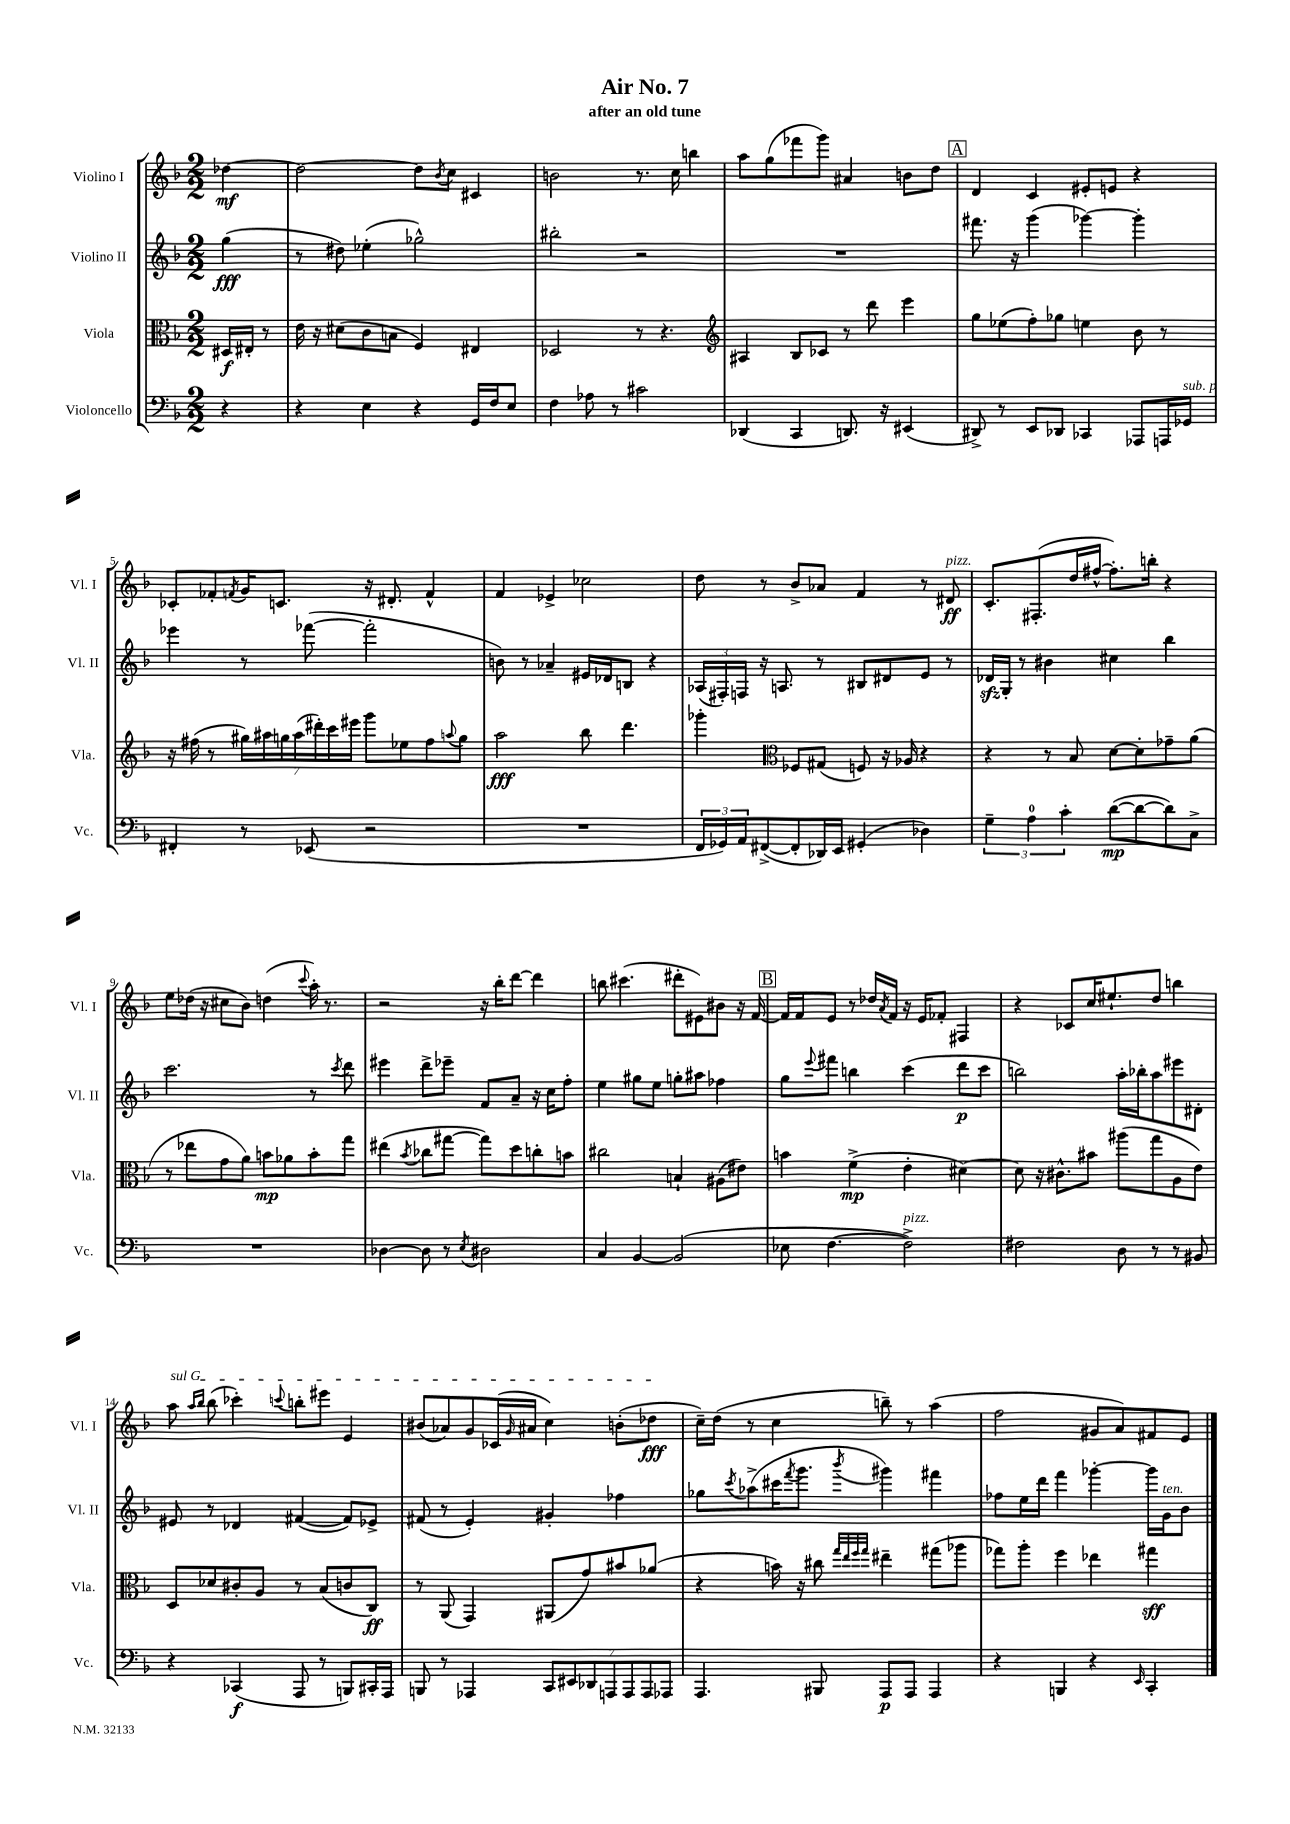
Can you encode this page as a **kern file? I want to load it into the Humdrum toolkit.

**kern	**dynam	**kern	**dynam	**kern	**dynam	**kern	**dynam
*part4	*part4	*part3	*part3	*part2	*part2	*part1	*part1
*staff4	*staff4	*staff3	*staff3	*staff2	*staff2	*staff1	*staff1
*I"Violoncello	*	*I"Viola	*	*I"Violino II	*	*I"Violino I	*
*I'Vc.	*	*I'Vla.	*	*I'Vl. II	*	*I'Vl. I	*
*clefF4	*	*clefC3	*	*clefG2	*	*clefG2	*
*k[b-]	*	*k[b-]	*	*k[b-]	*	*k[b-]	*
*M2/2	*	*M2/2	*	*M2/2	*	*M2/2	*
=	=	=	=	=	=	=	=
4r	.	16D#X/LL	f	(4gg\	fff	[4dd-X\	mf
.	.	16E#X'/JJ	.	.	.	.	.
.	.	8r	.	.	.	.	.
=1	=1	=1	=1	=1	=1	=1	=1
4r	.	16e\	.	8r	.	2dd-\_	.
.	.	16r	.	.	.	.	.
.	.	(8d#X\L	.	8dd#X\)	.	.	.
4E\	.	8c\	.	(4ee-X'\	.	.	.
.	.	8Bn\J	.	.	.	.	.
4r	.	4F/)	.	2gg-X^^\)	.	8dd-\L]	.
.	.	.	.	.	.	8qb-/	.
.	.	.	.	.	.	8cc\J	.
16GG/LL	.	4E#X/	.	.	.	4c#X/	.
16F/J	.	.	.	.	.	.	.
8E/J	.	.	.	.	.	.	.
=2	=2	=2	=2	=2	=2	=2	=2
4F\	.	2D-X/	.	2bb#X'\	.	2bn\	.
8A-X\	.	.	.	.	.	.	.
8r	.	.	.	.	.	.	.
2c#X\	.	8r	.	2r	.	8.r	.
.	.	4.r	.	.	.	.	.
.	.	.	.	.	.	16cc\	.
.	.	.	.	.	.	4bbn\	.
=3	=3	=3	=3	=3	=3	=3	=3
*	*	*clefG2	*	*	*	*	*
(4DD-X/	.	4A#X/	.	1r	.	8aa\L	.
.	.	.	.	.	.	(8gg\	.
4CC/	.	8B-/L	.	.	.	8fff-X\	.
.	.	8c-X/J	.	.	.	8ggg\J)	.
8.DDn/)	.	8r	.	.	.	4a#X/	.
.	.	8ddd\	.	.	.	.	.
16r	.	.	.	.	.	.	.
(4EE#X/	.	4eee\	.	.	.	8bn\L	.
.	.	.	.	.	.	8dd\J	.
!!LO:REH:place=s1:t=A
=4	=4	=4	=4	=4	=4	=4	=4
8DD#X^/)	.	8gg\L	.	8.fff#X\	.	4d/	.
8r	.	(8ee-X\	.	.	.	.	.
.	.	.	.	16r	.	.	.
8EE/L	.	8ff'\)	.	(4ggg\	.	4c/	.
8DD-X/J	.	8gg-X\J	.	.	.	.	.
4CC-X/	.	4een\	.	[4ggg-X\)	.	8e#X'/L	.
.	.	.	.	.	.	8en/J	.
8AAA-X/L	.	8b-\	.	4ggg-'\]	.	4r	.
16AAAn/L	.	8r	.	.	.	.	.
!LO:TX:a:i:t=sub. p	!	!	!	!	!	!	!
16GG-X/JJ	.	.	.	.	.	.	.
!!LO:LB:g=z
=5	=5	=5	=5	=5	=5	=5	=5
4FF#X'/	.	16r	.	4eee-X\	.	8c-X'/L	.
.	.	(16ff#X\	.	.	.	.	.
.	.	8r	.	.	.	8f-X'/	.
.	.	.	.	.	.	8qfn/	.
8r	.	28gg#X\LL)	.	8r	.	16g/K	.
.	.	28aa#X\	.	.	.	.	.
.	.	.	.	.	.	8.cn/J	.
.	.	28ggn\	.	.	.	.	.
.	.	(28aa#\	.	.	.	.	.
(8EE-X/	.	.	.	([8fff-X\	.	.	.
.	.	28ddd#X'\)	.	.	.	.	.
.	.	28ccc\	.	.	.	.	.
.	.	28eee#X\JJ	.	.	.	.	.
2r	.	8ggg\L	.	2fff-'\]	.	16r	.
.	.	.	.	.	.	8.d#X'/	.
.	.	8ee-X\	.	.	.	.	.
.	.	8ff#\	.	.	.	4f^^/	.
.	.	8qqaan/	.	.	.	.	.
.	.	8gg\J	.	.	.	.	.
=6	=6	=6	=6	=6	=6	=6	=6
1r	.	2aa\	fff	8bn\)	.	4f/	.
.	.	.	.	8r	.	.	.
.	.	.	.	4a-X~/	.	4e-X^/	.
.	.	8bb-\	.	16e#X/LL	.	2cc-X\	.
.	.	.	.	16d-X/J	.	.	.
.	.	4.ddd\	.	8Bn/J	.	.	.
.	.	.	.	4r	.	.	.
=7	=7	=7	=7	=7	=7	=7	=7
24FF/LL	.	4ggg-X'\	.	(24A-X/LL	.	8dd\	.
24GG-X/)	.	.	.	24F#X'/)	.	.	.
24AA/J	.	.	.	24Fn/JJ	.	.	.
([8FF#X^/	.	.	.	16r	.	8r	.
.	.	.	.	8.An/	.	.	.
*	*	*clefC3	*	*	*	*	*
8FF#'/]	.	8F-X/L	.	.	.	8b-^/L	.
16DD-X/L)	.	(8G#X/J	.	8r	.	8a-X/J	.
16EE/JJ	.	.	.	.	.	.	.
(4GG#X'/	.	8Fn/)	.	8B#X/L	.	4f/	.
.	.	16r	.	8d#X/	.	.	.
.	.	16A-X/	.	.	.	.	.
4D-X\)	.	4r	.	8e/J	.	8r	.
!	!	!	!	!	!	!LO:TX:a:i:t=pizz.	!
.	.	.	.	8r	.	8d#X/	ff
=8	=8	=8	=8	=8	=8	=8	=8
6G~\	.	4r	.	16d-Xzz/LL	.	8.c'/L	.
.	.	.	.	16G'/JJ	.	.	.
.	.	.	.	8r	.	.	.
6A\	.	.	.	.	.	.	.
.	.	.	.	.	.	(8.F#X'/	.
.	.	8r	.	4b#X\	.	.	.
6c'\	.	.	.	.	.	.	.
.	.	8B-/	.	.	.	16dd/L	.
.	.	.	.	.	.	[16ff#X^^/JJ	.
([8d\L	mp	[8d\L	.	4cc#X\	.	8.ff#'\L])	.
8d\_	.	8d'\]	.	.	.	.	.
.	.	.	.	.	.	16bbn'\Jk	.
8d\])	.	8g-X~\	.	4bb-\	.	4r	.
8C^\J	.	(8a\J	.	.	.	.	.
!!LO:LB:g=z
=9	=9	=9	=9	=9	=9	=9	=9
1r	.	8r	.	2.ccc\	.	8ee\L	.
.	.	8ee-X\L	.	.	.	(16dd-X\Jk	.
.	.	.	.	.	.	16r	.
.	.	8g\	.	.	.	8cc#X\L	.
.	.	8a\J)	.	.	.	8b-\J)	.
.	.	8bn\L	mp	.	.	(4ddn\	.
.	.	8a-X\	.	.	.	.	.
.	.	.	.	.	.	8qqccc/	.
.	.	8b'\	.	8r	.	16aa'\)	.
.	.	.	.	.	.	8.r	.
.	.	.	.	8qccc/	.	.	.
.	.	8gg\J	.	8ddd\	.	.	.
=10	=10	=10	=10	=10	=10	=10	=10
[4D-X\	.	(4ee#X\	.	4eee#X\	.	2r	.
.	.	8qb-/	.	.	.	.	.
8D-\]	.	8cc-X\L	.	8ddd^\L	.	.	.
8r	.	[8gg#X\J	.	8eee-X~\J	.	.	.
8qE/	.	.	.	.	.	.	.
2D#X\	.	8gg#\L])	.	8f/L	.	16r	.
.	.	.	.	.	.	16bb-'\KL	.
.	.	8dd\	.	8a~/J	.	[8ddd\J	.
.	.	8ccn'\	.	16r	.	4ddd\]	.
.	.	.	.	16cc\KL	.	.	.
.	.	8bn\J	.	8ff'\J	.	.	.
=11	=11	=11	=11	=11	=11	=11	=11
4C/	.	2cc#X\	.	4ee\	.	8bbn\	.
.	.	.	.	.	.	(4.ccc#X\	.
[4BB-/	.	.	.	8gg#X\L	.	.	.
.	.	.	.	8ee\J	.	.	.
(2BB-/]	.	4Bn`/	.	8ggn'\L	.	8ddd#X'\L	.
.	.	.	.	8aa#X\J	.	8e#X\)	.
.	.	(8A#X\L	.	4ff-X\	.	8b#X\J	.
.	.	8e#X\J)	.	.	.	16r	.
.	.	.	.	.	.	[16f/	.
!!LO:REH:place=s1:t=B
=12	=12	=12	=12	=12	=12	=12	=12
8E-X\	.	4bn\	.	8gg\L	.	16f/LL]	.
.	.	.	.	.	.	16f/J	.
.	.	.	.	8qqeee/	.	.	.
[4.F\	.	.	.	8fff#X\J	.	8e/J	.
.	.	(4f^\	mp	4bbn\	.	8r	.
.	.	.	.	.	.	16dd-X/LL	.
.	.	.	.	.	.	8qa/	.
.	.	.	.	.	.	16f/JJ	.
!LO:TX:a:i:t=pizz.	!	!	!	!	!	!	!
2F^\])	.	4e'\	.	(4ccc\	.	16r	.
.	.	.	.	.	.	16e/KL	.
.	.	.	.	.	.	8f-X'/J	.
.	.	[4d#X\)	.	8ddd\L	p	4F#X/	.
.	.	.	.	8ccc\J	.	.	.
=13	=13	=13	=13	=13	=13	=13	=13
2F#X\	.	8d#\]	.	2bbn\)	.	4r	.
.	.	16r	.	.	.	.	.
.	.	8.c#X^^\L	.	.	.	.	.
.	.	.	.	.	.	8c-X/L	.
.	.	8b#X\J	.	.	.	16cc/K	.
.	.	.	.	.	.	8.ee#X`/	.
8D\	.	(8aa#X\L	.	16aa'\LL	.	.	.
.	.	.	.	16bb-X'\J	.	.	.
8r	.	8gg\	.	8aa\	.	8dd/J	.
8r	.	8A\	.	8eee#X\	.	4bbn\	.
8BB#X/	.	8e\J)	.	8d#X'\J	.	.	.
!!LO:LB:g=z
=14	=14	=14	=14	=14	=14	=14	=14
!	!	!	!	!	!	!LO:TX:a:i:t=sul G	!
4r	.	8D/L	.	8e#X/	.	8aa\	.
.	.	.	.	.	.	16qqaa/LL	.
.	.	.	.	.	.	16qqbb-/JJ	.
.	.	8d-X/	.	8r	.	(8bb-\	.
(4CC-X/	f	8c#X'/	.	4d-X/	.	4ccc-X'\)	.
.	.	8A/J	.	.	.	.	.
.	.	.	.	.	.	8qqcccn/	.
8AAA/	.	8r	.	([4f#X/	.	8bbn'\L	.
8r	.	(8B-/L	.	.	.	8eee#X\J	.
8BBBn/L)	.	8cn/	.	8f#/L])	.	4e/	.
16CC#X'/L	.	8C/J)	ff	8e-X^/J	.	.	.
16AAA/JJ	.	.	.	.	.	.	.
=15	=15	=15	=15	=15	=15	=15	=15
8BBBn/	.	8r	.	(8f#X/	.	(8b#X/L	.
8r	.	(8AA/	.	8r	.	8a-X/)	.
4AAA-X/	.	4GG/)	.	4e'/)	.	8g/	.
.	.	.	.	.	.	(16c-X/L	.
.	.	.	.	.	.	16qqg/	.
.	.	.	.	.	.	16a#X/JJ	.
14CC/L	.	(8AA#X/L	.	4g#X'/	.	4cc\)	.
14EE#X/	.	.	.	.	.	.	.
.	.	8g/)	.	.	.	.	.
14DD-X/	.	.	.	.	.	.	.
14AAAn/	.	.	.	.	.	.	.
.	.	8b#X/	.	4ff-X\	.	(8bn'\L	.
14AAA/	.	.	.	.	.	.	.
14AAA/	.	.	.	.	.	.	.
.	.	(8a-X/J	.	.	.	8dd-X\J	fff
14AAA-X/J	.	.	.	.	.	.	.
=16	=16	=16	=16	=16	=16	=16	=16
4.AAA/	.	4r	.	8gg-X\L	.	16cc~\LL)	.
.	.	.	.	.	.	(16dd\JJ	.
.	.	.	.	8qccc/	.	.	.
.	.	.	.	(8aa-X^\	.	8r	.
.	.	16bn\)	.	16ccc#X\K	.	4cc\	.
.	.	.	.	8qfff/	.	.	.
.	.	16r	.	8.ggg\J	.	.	.
8BBB#X/	.	8cc#X\	.	.	.	.	.
.	.	32qqgg/LLL	.	.	.	.	.
.	.	32qqee/	.	.	.	.	.
.	.	32qqff/	.	.	.	.	.
.	.	32qqgg/JJJ	.	8qbbb-/	.	.	.
8AAA/L	p	4ee#X~\	.	4ggg#X\)	.	8bbn~\)	.
8AAA/J	.	.	.	.	.	8r	.
4AAA/	.	(8gg#X\L	.	4fff#X\	.	(4aa\	.
.	.	8aa-X\J	.	.	.	.	.
=17	=17	=17	=17	=17	=17	=17	=17
4r	.	8gg-X\L)	.	8ff-X\L	.	2ff\	.
.	.	8aa'\J	.	16ee\L	.	.	.
.	.	.	.	16ddd\JJ	.	.	.
4BBBn/	.	4ff\	.	4fff\	.	.	.
4r	.	4ee-X\	.	[4ggg-X'\	.	8g#X/L	.
.	.	.	.	.	.	8a/)	.
16qqEE/	.	.	.	.	.	.	.
4CC'/	.	4gg#X\	sff	16ggg-\LL]	.	8f#X/	.
!	!	!	!	!LO:TX:a:i:t=ten.	!	!	!
.	.	.	.	16g\J	.	.	.
.	.	.	.	8b-\J	.	8e/J	.
==	==	==	==	==	==	==	==
*-	*-	*-	*-	*-	*-	*-	*-
